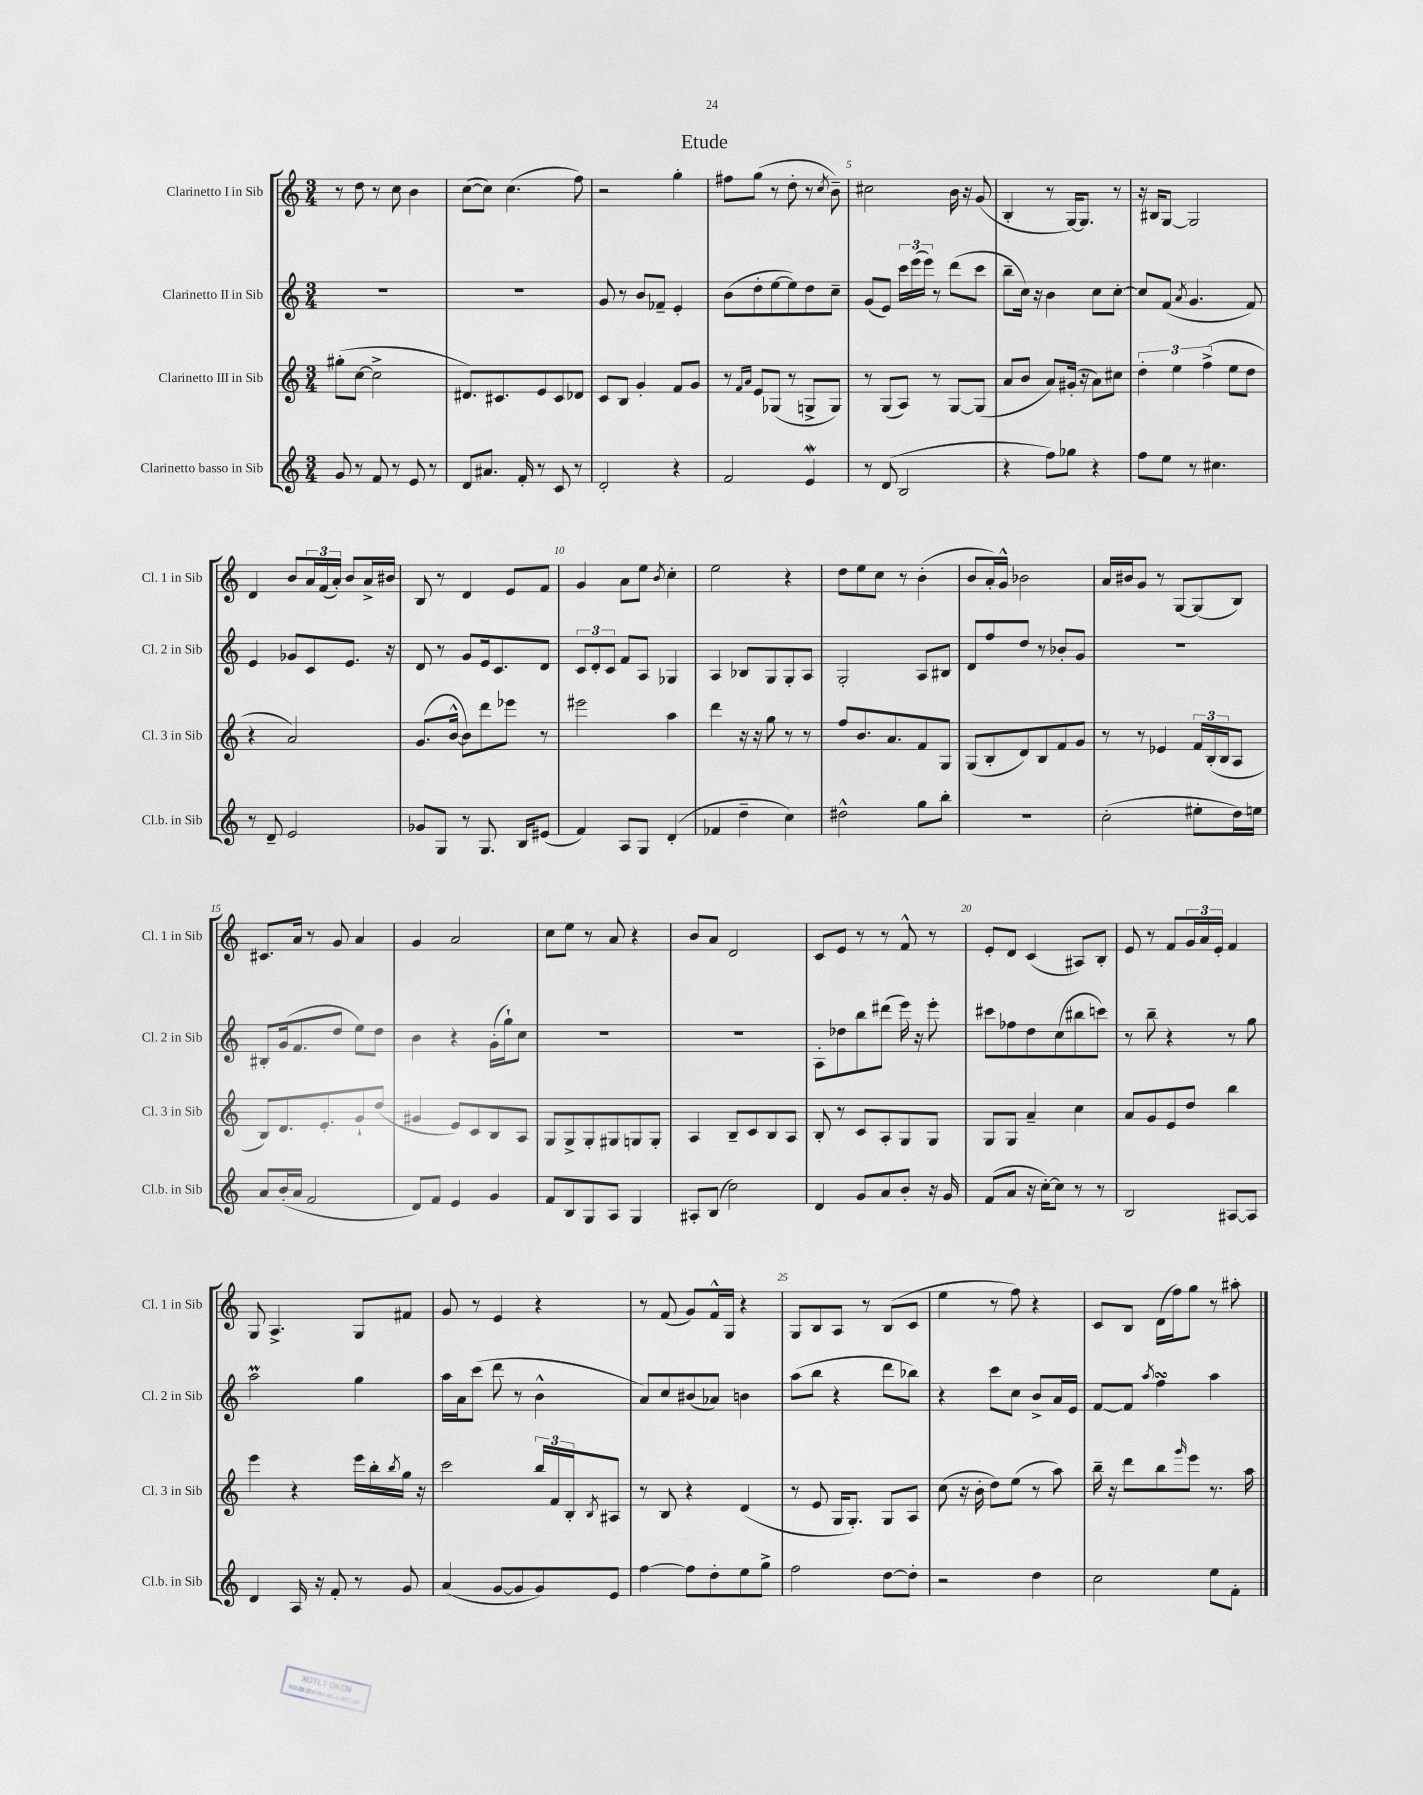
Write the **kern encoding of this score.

**kern	**kern	**kern	**kern
*staff4	*staff3	*staff2	*staff1
*clefG2	*clefG2	*clefG2	*clefG2
*k[]	*k[]	*k[]	*k[]
*M3/4	*M3/4	*M3/4	*M3/4
8g	(8gg#'	2.r	8r
8r	[8cc	.	8dd
8f	2cc^]	.	8r
8r	.	.	8cc
8e	.	.	4b
8r	.	.	.
=	=	=	=
8d	8.d#)	2.r	([8cc
8.a#	.	.	8cc])
.	8.c#	.	.
.	.	.	(4.cc
16f'	.	.	.
8r	8e	.	.
8c	8c#	.	.
8r	8d-	.	8ff)
=	=	=	=
2d'	8c	8g	2r
.	8B	8r	.
.	4g'	8b	.
.	.	8f-~	.
4r	8f	4e'	4gg'
.	8g	.	.
=	=	=	=
2f	8r	(8b	8ff#
.	16qqf	.	.
.	16qqa	.	.
.	8e	8dd'	(8gg
.	(8G-	[8ee	8r
.	8r	8ee])	8dd'
4e	8G^	8dd	8r
.	.	.	8qcc
.	8G)	8cc~	8b~)
=	=	=	=
8r	8r	(8g	2cc#
(8d	(8G	8e)	.
2B	8A)	24ccc	.
.	.	(24eee	.
.	.	24eee)	.
.	8r	8r	.
.	[8G	(8ddd	16b
.	.	.	16r
.	(8G]	8ccc	(8g
=	=	=	=
4r	8a	8bb~	4B'
.	8b	16cc)	.
.	.	16r	.
8ff)	8a)	4b	8r
8gg-	(16g#'	.	[16G)
.	16r	.	8.G]
4r	8a)	8cc	.
.	8cc#	[8cc'	8r
=	=	=	=
8ff	6dd'	8cc]	16r
.	.	.	16B#
8ee	.	(8f	[8G
.	6ee	.	.
.	.	8qa	.
8r	.	4.g	2G]
.	(6ff^	.	.
4.cc#	.	.	.
.	8ee	.	.
.	8dd	8f)	.
=	=	=	=
8r	4r	4e	4d
8d~	.	.	.
2e	2a)	8g-	8b
.	.	8c	24a
.	.	.	(24f
.	.	.	24a')
.	.	8.e	8b
.	.	.	16a^
.	.	16r	16b#
=	=	=	=
8g-	(8.g	8d	8B
8G	.	8r	8r
.	[16b^^	.	.
8r	8b])	8g	4d
8.G	8ddd	16e	.
.	.	8.c	.
.	8eee-	.	8e
16B	.	.	.
(8e#	8r	8d	8f
=	=	=	=
4f)	2eee#	12c	4g
.	.	12d'	.
.	.	12c	.
8A	.	8f	8a
8G	.	8A	8ee
.	.	.	8qb
(4d'	4aa	4G-	4cc'
=	=	=	=
4f-	4ddd	4A	2ee
4dd~	16r	8B-	.
.	16r	.	.
.	8gg	8G	.
4cc)	8r	8G'	4r
.	8r	8A	.
=	=	=	=
2dd#^^	8ff	2G'	8dd
.	8.b	.	8ee
.	.	.	8cc
.	8.a	.	.
.	.	.	8r
8gg	8f	8A	(4b'
8bb'	8G	8B#	.
=	=	=	=
2.r	(8G	8d	8b
.	8B'	8ff	16a')
.	.	.	16g^^
.	8d)	8dd	2b-
.	8B	8r	.
.	8f	8b-'	.
.	8g	8g	.
=	=	=	=
(2cc'	8r	2.r	16a
.	.	.	16b#
.	8r	.	8g
.	4e-	.	8r
.	.	.	[8G
8ee#'	24f	.	(8G]
.	(24B'	.	.
.	24B	.	.
16dd)	8A	.	8B)
16ee	.	.	.
=	=	=	=
8a	8B)	8B#'	8.c#
(16b'	8.d	(16g	.
16a	.	8.f	16a
2f	.	.	8r
.	8.e'	.	.
.	.	8dd	8g
.	8g`	8ee)	4a
.	(8dd	8dd	.
=	=	=	=
8d)	4g#	4b	4g
8f	.	.	.
4e	8e)	4r	2a
.	8c	.	.
4g	8B	(16g'	.
.	.	16gg`)	.
.	8A	8cc	.
=	=	=	=
8f	8G	2.r	8cc
8B	8G^	.	8ee
8G	8G'	.	8r
8A	8G#	.	8a
4G	8G	.	4r
.	8G'	.	.
=	=	=	=
8A#'	4A	2.r	8b
(8B	.	.	8a
2cc)	8B~	.	2d
.	8c	.	.
.	8B	.	.
.	8A	.	.
=	=	=	=
4d	8B'	8A'	8c
.	8r	8dd-	8e
8g	8c	8bb	8r
8a	8A'	(8ddd#	8r
8b'	8G	16eee)	8f^^
.	.	16r	.
16r	8G	8eee'	8r
16g	.	.	.
=	=	=	=
(8f	8G	8ccc#	8e'
8a	8G	8ff-	8d
16r	4a~	8dd	(4c
[16cc')	.	.	.
8cc]	.	(8cc	.
8r	4cc	8bb#	8A#)
8r	.	8ccc)	8B'
=	=	=	=
2B	8a	8r	8e
.	8g	8bb~	8r
.	8e	4r	8f
.	8dd	.	24g
.	.	.	24a
.	.	.	24e'
[8A#	4bb	8r	4f
8A#]	.	8gg	.
=	=	=	=
4d	4eee	2aa	8G
.	.	.	4.A^
16A	4r	.	.
16r	.	.	.
8f'	.	.	.
8r	16eee	4gg	8G
.	16bb'	.	.
.	8qbb	.	.
8g	16gg	.	8f#
.	16r	.	.
=	=	=	=
(4a	2ccc	16aa	8g
.	.	16a	.
.	.	(8ccc	8r
[8g	.	8ddd	4e
8g]	.	8r	.
8g)	24bb	4b^^	4r
.	24f	.	.
.	24B'	.	.
.	8qB	.	.
8e	8A#	.	.
=	=	=	=
[4ff	8r	8a)	8r
.	8B	8cc	(8f
8ff]	4r	(8b#	8g)
8dd'	.	8a-)	16f^^
.	.	.	16G
8ee	(4d	4b	4r
8gg^	.	.	.
=	=	=	=
2ff	8r	(8aa	8G
.	8e	8bb	8B
.	16G	4r	8A
.	8.G')	.	.
.	.	.	8r
[8dd	8G	8ddd	(8B
8dd']	8A	8bb-)	8c
=	=	=	=
2r	(8cc	4r	4ee
.	16r	.	.
.	16b'	.	.
.	8dd)	8ccc	8r
.	(8ee	8cc	8ff)
4dd	8r	8b^	4r
.	8aa)	16a	.
.	.	16e	.
=	=	=	=
2cc	16bb~	[8f	8c
.	16r	.	.
.	8ddd	8f]	8B
.	.	8qaa	.
.	8bb	4ff	(16d
.	.	.	16ff)
.	16qqggg	.	.
.	8eee	.	8gg
8ee	8.r	4aa	8r
8f'	.	.	8aa#'
.	16aa	.	.
==	==	==	==
*-	*-	*-	*-
